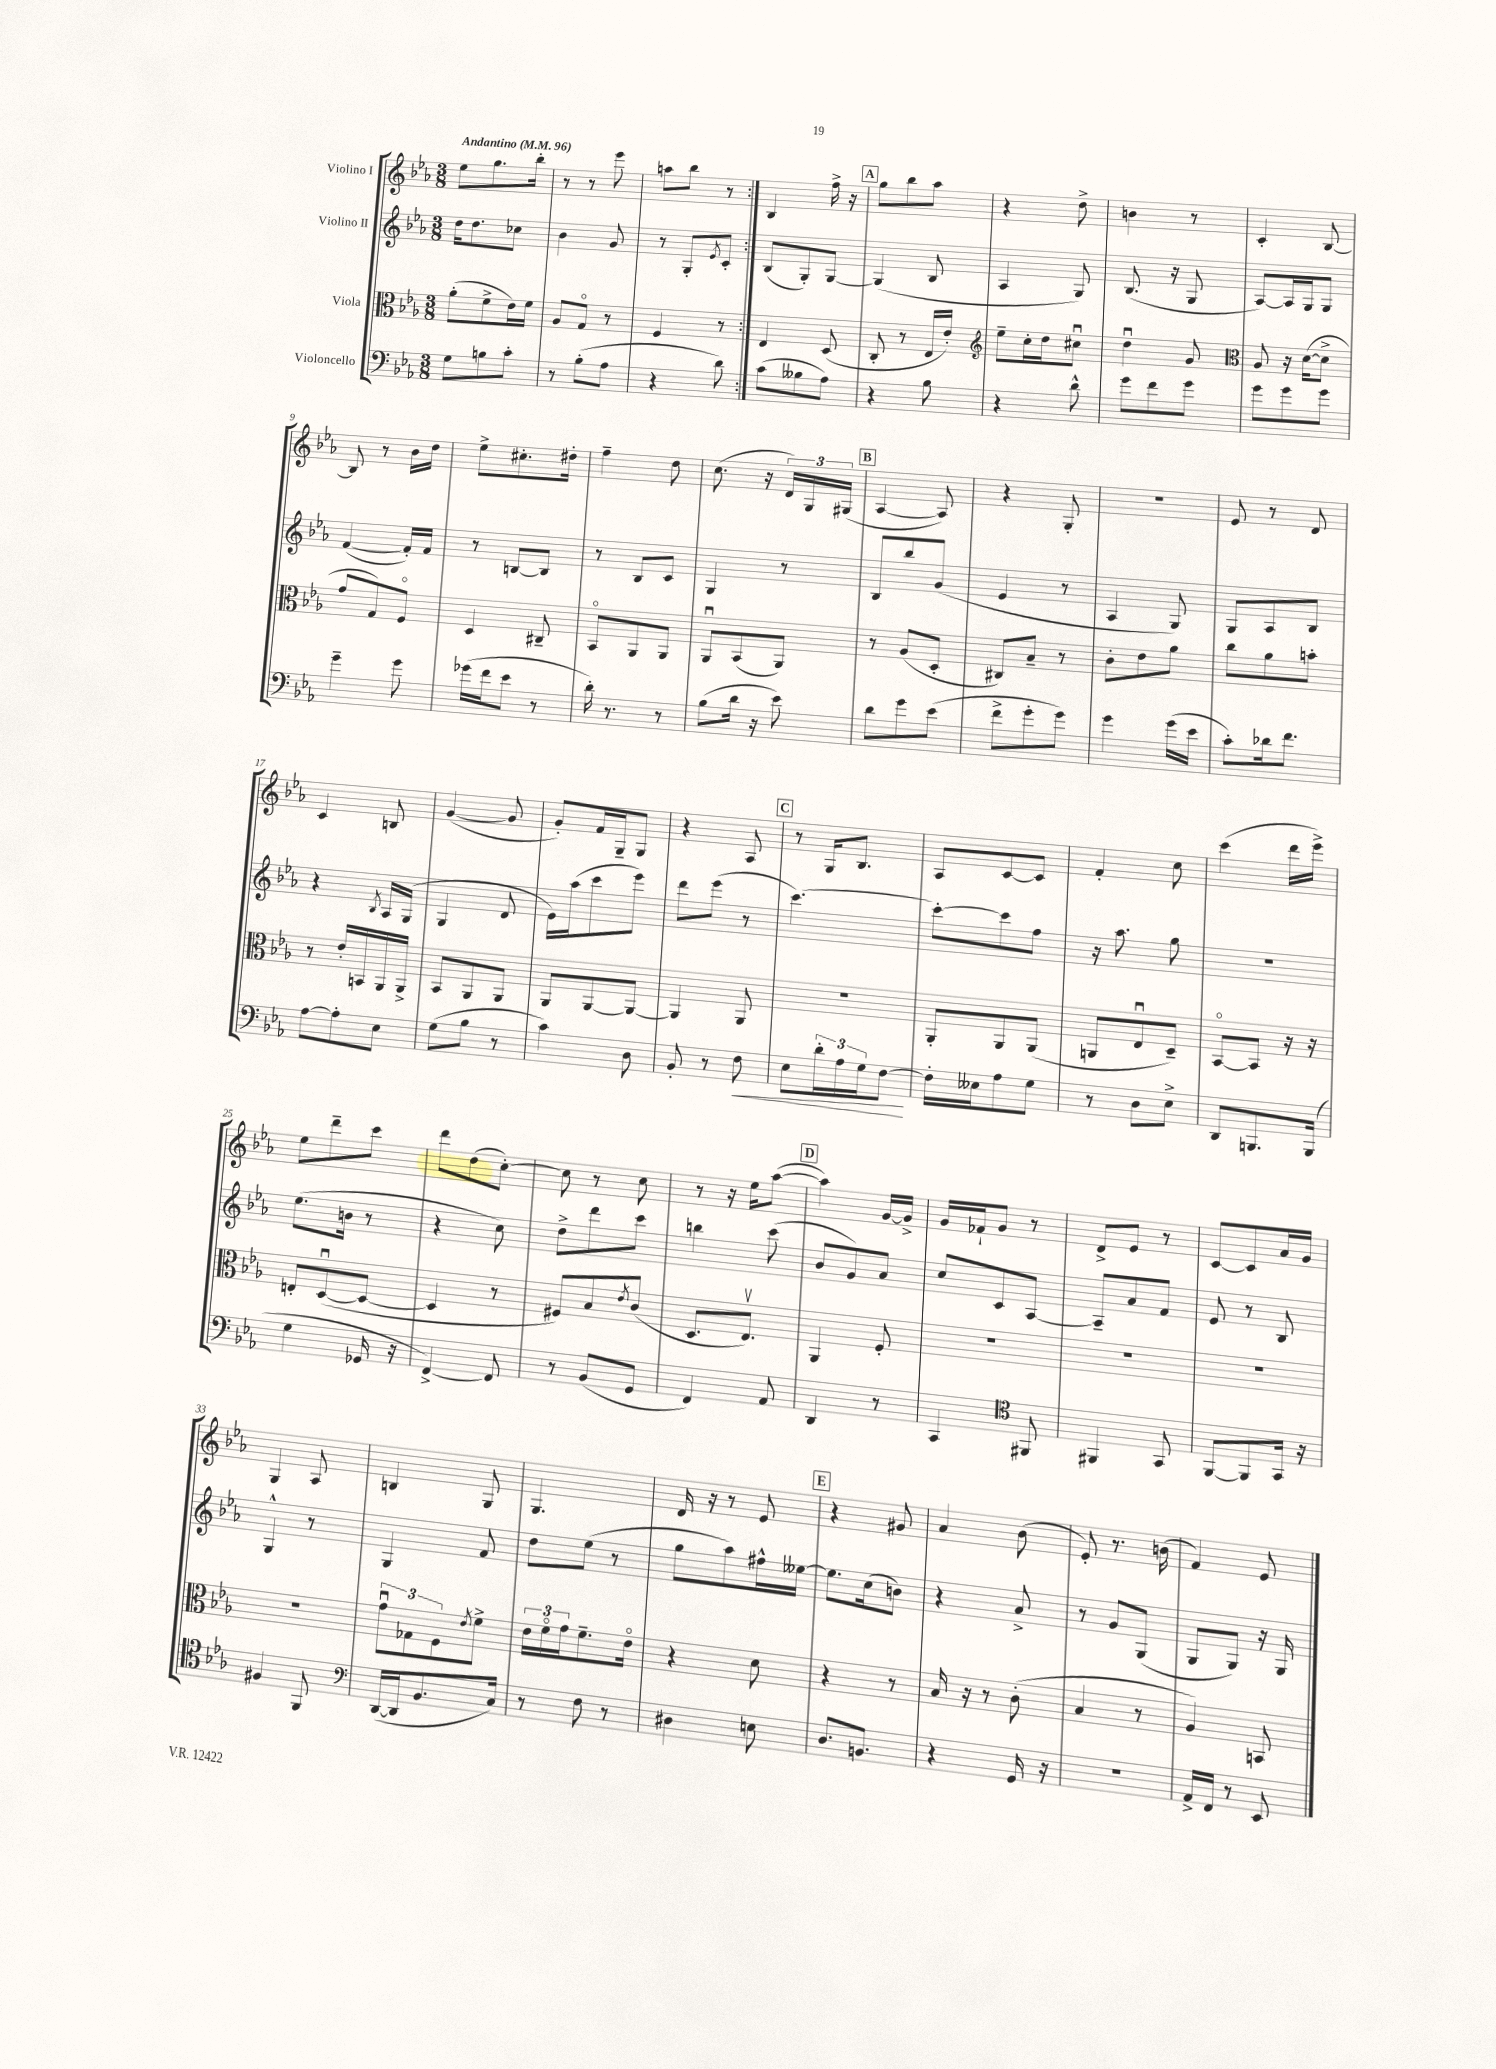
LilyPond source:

<<
\new StaffGroup <<
\new Staff = "s0" \with { instrumentName = "Violino I" } {
    \clef treble \key ees \major \numericTimeSignature \time 3/8 \tempo "Andantino" 4 = 96
    \repeat volta 2 { ees''8 g''8. bes''16-. |
    r8 r8 ees'''8 |
    a''8 bes''8 r8 | }
    bes4 f''16-> r16 |
    \mark \markup { \box "A" } g''8 bes''8 aes''8 |
    r4 d''8-> |
    b'4 r8 |
    c'4-. bes8~ |
    bes8 r8 bes'16 d''16 |
    ees''8-> cis''8.-. dis''16-. |
    f''4-- d''8 |
    c''8.( r16 \tuplet 3/2 { d'16) g16 gis16( } |
    \mark \markup { \box "B" } aes4~ aes8) |
    r4 g8-. |
    R4. |
    ees'8 r8 d'8 |
    c'4 b8 |
    g'4~( g'8 |
    g'8-.) f'16 g16-- g8 |
    r4 aes8 |
    \mark \markup { \box "C" } r8 g16 bes8. |
    aes8 c'8~ c'8 |
    f'4-. c''8 |
    c'''4( d'''16 ees'''16->) |
    ees''8 d'''8-- c'''8 |
    d'''8 d''8( c''8~-.) |
    c''8 r8 c''8 |
    r8 r16 ees''16 aes''8~( |
    \mark \markup { \box "D" } aes''4) g'16~ g'16-> |
    g'16 fes'16-! g'8 r8 |
    d'8-> ees'8 r8 |
    c'8~ c'8 aes'16 g'16 |
    g4 aes8 |
    b4 g8 |
    g4. |
    d'16 r16 r8 ees'8 |
    \mark \markup { \box "E" } r4 gis'8 |
    aes'4 bes'8( |
    ees'8-.) r8. b'16( |
    f'4) ees'8 \bar "|." |
}
\new Staff = "s1" \with { instrumentName = "Violino II" } {
    \clef treble \key ees \major \numericTimeSignature \time 3/8
    \repeat volta 2 { d''16 d''8. ces''8 |
    bes'4 g'8 |
    r8 g8-. \acciaccatura { ees'8 } c'8-. | }
    bes8( g8-.) g8~ |
    \mark \markup { \box "A" } g4( bes8 |
    aes4 g8) |
    bes8.( r16 g8 |
    aes8~) aes16 g16 g8 |
    f'4~( f'16-.) f'16 |
    r8 b8~ b8 |
    r8 bes8 c'8 |
    g4 r8 |
    \mark \markup { \box "B" } bes8 bes''8 g'8( |
    ees'4 r8 |
    aes4 g8) |
    g8 aes8 bes8 |
    r4 \acciaccatura { bes8 } aes16 g16( |
    g4 d'8 |
    ees'16) aes''16( c'''8 ees'''8) |
    d'''8 ees'''8( r8 |
    \mark \markup { \box "C" } c'''4.~) |
    c'''8~-. c'''8 f''8 |
    r16 aes''8. g''8 |
    R4. |
    ees''8.( b'16 r8 |
    r4 c''8) |
    d''8-> d'''8 c'''8 |
    b''4 c'''8( |
    \mark \markup { \box "D" } bes'8 g'8) aes'8 |
    c''8 c'8 aes8~ |
    aes8-- aes'8 f'8 |
    ees'8 r8 bes8 |
    g4-^ r8 |
    g4 f'8 |
    d''8 ees''8( r8 |
    g''8 aes''8) fis''16-^ eeses''16~ |
    \mark \markup { \box "E" } eeses''8. c''16( b'8) |
    r4 aes'8-> |
    r8 g'8 g8( |
    g8 g8) r16 g16 \bar "|." |
}
\new Staff = "s2" \with { instrumentName = "Viola" } {
    \clef alto \key ees \major \numericTimeSignature \time 3/8
    \repeat volta 2 { aes'8-.( f'8-> ees'16) f'16 |
    aes8 g8\flageolet r8 |
    f4 r8 | }
    ees4 d8( |
    \mark \markup { \box "A" } c8-. r8 ees16 ees'16-.) |
    \clef treble ees''8-- c''16-. d''16 cis''8\downbow |
    d''4\downbow g'8 |
    \clef alto aes8 r16 d'16~( d'8-> |
    g'8 g8) f8\flageolet |
    d4 cis8-- |
    bes,8\flageolet aes,8 aes,8 |
    aes,8\downbow bes,8( aes,8) |
    \mark \markup { \box "B" } r8 aes8( d8-. |
    cis8) bes8-- r8 |
    c'8-. ees'8 aes'8 |
    c''8 aes'8 b'8-. |
    r8 ees'16-. b,16 aes,16 aes,16-> |
    bes,8 aes,8 aes,8 |
    aes,8 aes,8~ aes,8~ |
    aes,4 aes,8 |
    \mark \markup { \box "C" } r4. |
    aes,8-. aes,8 aes,8( |
    a,8 ees8\downbow d8--) |
    bes,8~\flageolet bes,8 r16 r16 |
    e8-. d8~\downbow( d8~ |
    d4 r8 |
    fis8) bes8 \acciaccatura { ees'8 } c'8( |
    d8. ees8.\upbow) |
    \mark \markup { \box "D" } aes,4 f8-. |
    R4. |
    R4. |
    R4. |
    R4. |
    \tuplet 3/2 { g'8\downbow ges8 f8 } \acciaccatura { ees'8 } f'8-> |
    \tuplet 3/2 { ees'16 f'16\flageolet g'16 } f'8.-- ees'16\flageolet |
    r4 d'8 |
    \mark \markup { \box "E" } r4 r8 |
    bes16 r16 r8 c'8-.( |
    bes4 r8 |
    aes4) b,8 \bar "|." |
}
\new Staff = "s3" \with { instrumentName = "Violoncello" } {
    \clef bass \key ees \major \numericTimeSignature \time 3/8
    \repeat volta 2 { g8 b8 c'8-. |
    r8 bes8-.( aes8 |
    r4 d'8) | }
    c'8( beses8 aes8) |
    \mark \markup { \box "A" } r4 bes8 |
    r4 d'8-^ |
    g'8 f'8 g'8 |
    g'8 g'8 g'8 |
    g'4-- g'8 |
    ges'16( f'16 ees'8 r8 |
    d'16-.) r8. r8 |
    bes8( d'16 r16 ees'8) |
    \mark \markup { \box "B" } d'8 g'8 ees'8( |
    f'8-> g'8-. g'8) |
    g'4 g'16( ees'16 |
    c'8-.) des'16 f'8. |
    aes8~ aes8-. ees8 |
    g8( bes8 r8 |
    c'4) d8 |
    bes,8-. r8 f8\< |
    \mark \markup { \box "C" } ees8 \tuplet 3/2 { d'16-. aes16 g16 } f8~\! |
    f16-. eeses16 aes8 g8 |
    r8 d8 ees8-> |
    d,8 b,,8. b,,16( |
    g4 ges,16 r16 |
    f,4~->) f,8 |
    r8 bes,8( g,8 |
    f,4) aes,8 |
    \mark \markup { \box "D" } d,4 r8 |
    c,4 \clef tenor fis,8 |
    fis,4 g,8 |
    f,8~ f,8 g,16 r16 |
    fis4 f,8 |
    \clef bass d,16~( d,16 bes,8. c16) |
    r8 f8 r8 |
    dis4 e8 |
    \mark \markup { \box "E" } d8. b,8. |
    r4 g,16 r16 |
    R4. |
    aes,16-> f,16 r8 ees,8 \bar "|." |
}
>>
>>
